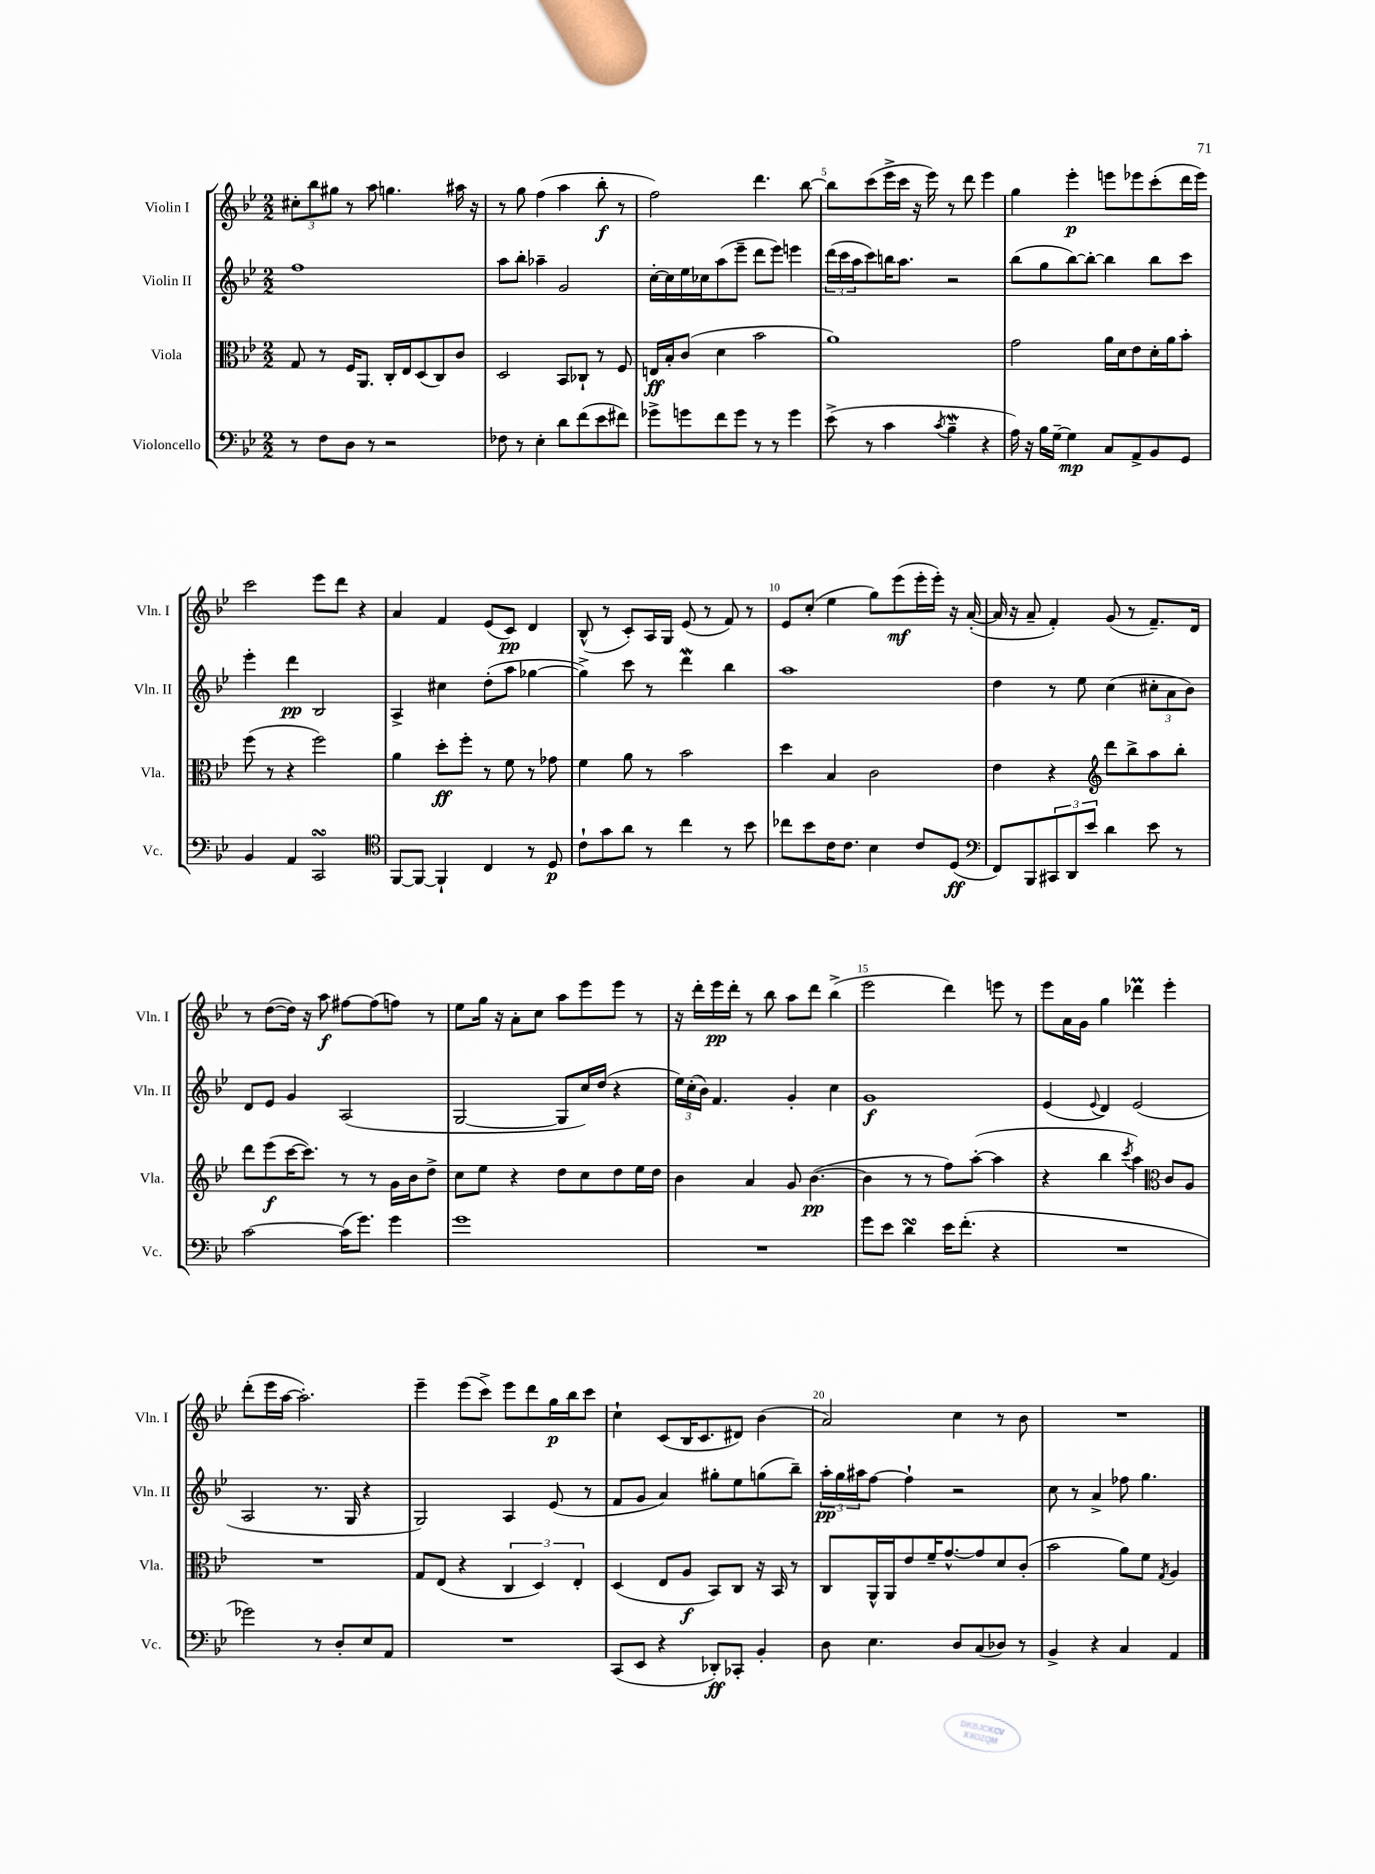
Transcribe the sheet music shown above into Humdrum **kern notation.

**kern	**kern	**kern	**kern
*staff4	*staff3	*staff2	*staff1
*clefF4	*clefC3	*clefG2	*clefG2
*k[b-e-]	*k[b-e-]	*k[b-e-]	*k[b-e-]
*M2/2	*M2/2	*M2/2	*M2/2
8r	8G/	1ff	12cc#'\L
.	.	.	12bb-\
8F\L	8r	.	.
.	.	.	12gg#\J
8D\J	16F/LK	.	8r
.	8.AA/J	.	.
8r	.	.	8aa\
2r	16C'/LL	.	4.gg\
.	16E-/J	.	.
.	(8D/	.	.
.	8C/)	.	.
.	8c/J	.	16aa#\
.	.	.	16r
=	=	=	=
8F-\	2D/	8aa\L	8r
8r	.	8bb-'\J	8gg\
4E-'\	.	4aa-~\	(4ff\
8d\L	8BB-/L	2g/	4aa\
(8f\	8C-`/J	.	.
8e-\	8r	.	8bb-'\
8f#\J)	8F/	.	8r
=	=	=	=
8g-^\L	16E/LL	[16cc'\LL	2ff\)
.	16B-'/J	16cc\]	.
8g\	(8c/J	16ee-\	.
.	.	16cc-\J	.
8f\	4d\	(8aa\	.
8g\J	.	8eee-~\J	.
8r	2b-\	8ddd\L	4.ddd\
8r	.	8eee-\J)	.
4g\	.	4eee\	.
.	.	.	[8bb-\
=	=	=	=
(8e-^\	1a)	(24ddd\LL	8bb-\]L
.	.	24ccc\	.
.	.	24aa\J	.
8r	.	8ccc\)	(8ccc\
4c\	.	16bb\K	16eee-^\L
.	.	8.aa\J	16ccc\JJ
.	.	.	16r
.	.	.	16eee-\)
8qc/	.	.	.
4B-~\	.	2r	8r
.	.	.	8ddd\
4r	.	.	4eee-\
=	=	=	=
16A\)	2g\	(8bb-\L	4gg\
16r	.	.	.
16B-\LL	.	8gg\	.
[16G~\JJ	.	.	.
4G\]	.	[8bb-\)	4eee-'\
.	.	8bb-'\_J	.
8C/L	16a\LL	4bb-\]	8eee\L
.	16d\J	.	.
8AA^/	8e-\	.	8eee-\
8BB-/	16d'\L	8bb-\L	(8ccc'\
.	16a\J	.	.
8GG/J	8b-'\J	8ccc\J	16ddd\L
.	.	.	16eee-\JJ)
=	=	=	=
4BB-/	(8ff\	4eee-'\	2ccc\
.	8r	.	.
4AA/	4r	4ddd\	.
2CC/	2ff\)	2B-/	8eee-\L
.	.	.	8ddd\J
.	.	.	4r
=	=	=	=
*clefC4	*	*	*
[8FF/L	4a\	4A^/	4a/
8FF/_J	.	.	.
4FF`/]	8dd'\L	4cc#\	4f/
.	8ff'\J	.	.
4C/	8r	(8dd'\L	(8e-/L
.	8f\	8aa\J	8c/J)
8r	8r	[4gg-\	4d/
8D/	8g-\	.	.
=	=	=	=
8c`\L	4f\	4gg-^\])	(8B-^^/
8g\	.	.	8r
8a\J	8a\	8ccc\	8c'/L)
8r	8r	8r	16A/L
.	.	.	16G/JJ
4cc\	2b-\	4ddd\	(8e-/
.	.	.	8r
8r	.	4bb-\	8f/)
8b-\	.	.	8r
=	=	=	=
8cc-\L	4dd\	1aa	8e-/L
8b-\	.	.	(8cc'/J
16c\K	4B-/	.	4ee-\
8.c\J	.	.	.
4B-\	2c\	.	8gg\L)
.	.	.	(8eee-\
8c/L	.	.	16eee-'\L
.	.	.	16eee-'\JJ)
(8D/J	.	.	16r
.	.	.	([16a'/
=	=	=	=
*clefF4	*	*	*
8FF/L)	4e-\	4dd\	16a/]
.	.	.	16r
8BBB-/	.	.	8a~/
12CC#/	4r	8r	4f'/)
12DD/	.	.	.
.	.	8ee-\	.
12e-/J	.	.	.
*	*clefG2	*	*
4d\	8ddd\L	(4cc\	(8g/
.	8bb-^\	.	8r
8e-\	8aa\	12cc#'\L	8.f~/L)
.	.	12a\	.
8r	8bb-'\J	.	.
.	.	12b-\J)	.
.	.	.	16d/Jk
=	=	=	=
[2c\	8ddd\L	8d/L	8r
.	(8eee-\	8e-/J	([8dd\L
.	[16ccc\K	4g/	16dd\]Jk)
.	8.ccc\]J)	.	16r
.	.	.	8aa\
(16c\]LK	8r	(2A/	[8ff#\L
8.g\J)	.	.	.
.	8r	.	(8ff#\]
4g\	16g\LL	.	8ff\J)
.	16b-\J	.	.
.	8dd^\J	.	8r
=	=	=	=
1g	8cc\L	[2G/	8ee-\L
.	8ee-\J	.	16gg\Jk
.	.	.	16r
.	4r	.	8a'\L
.	.	.	8cc\J
.	8dd\L	8G/]L	8aa\L
.	8cc\	16cc/L)	8eee-\
.	.	(16dd/JJ	.
.	8dd\	4r	8eee-\J
.	16ee-\L	.	8r
.	16dd\JJ	.	.
=	=	=	=
1r	4b-\	24ee-\LL)	16r
.	.	(24cc'\	.
.	.	.	16ddd'\LL
.	.	24b-\JJ)	.
.	.	4.f/	16eee-\
.	.	.	16ddd'\JJ
.	4a/	.	8r
.	.	.	8bb-\
.	8g/	4g'/	8aa\L
.	([4.b-\	.	8ddd\J
.	.	4cc\	(4bb-^\
=	=	=	=
8g\L	4b-\]	1g	2eee-\
8e-\J	.	.	.
4d\	8r	.	.
.	8r	.	.
16e-\LK	8ff\L)	.	4ddd\)
(8.f'\J	.	.	.
.	([8aa'\J	.	.
4r	4aa\]	.	8eee\
.	.	.	8r
=	=	=	=
1r	4r	(4e-/	8eee-\L
.	.	.	16a\L
.	.	.	16g\JJ
.	.	8qqe-/	.
.	4bb-\	4d/)	4gg\
.	8qccc/	.	.
.	4aa\)	(2e-/	4ddd-\
*	*clefC3	*	*
.	8c/L	.	4eee-'\
.	8A/J	.	.
=	=	=	=
2g-\)	1r	2A/	(8ddd'\L
.	.	.	16eee-\L
.	.	.	[16aa\JJ
.	.	.	2.aa'\])
8r	.	8.r	.
8D'/L	.	.	.
.	.	16G/	.
8E-/	.	4r	.
8AA/J	.	.	.
=	=	=	=
1r	8G/L	2G/)	4eee-~\
.	(8E-/J	.	.
.	4r	.	(8eee-\L
.	.	.	8ccc^\J)
.	6C/	4A/	8eee-\L
.	.	.	8ddd\
.	6D/)	.	.
.	.	(8e-/	16gg\L
.	.	.	16bb-\J
.	6E-'/	.	.
.	.	8r	8ccc\J
=	=	=	=
(8CC/L	(4D/	8f/L	4cc`\
8EE-/J	.	8g/J	.
4r	8E-/L	4a/)	(8c/L
.	8A/J	.	16B-/K
.	.	.	8.c/
8DD-'/L)	8BB-/L)	8gg#'\L	.
8CC-'/J	8C/J	8ee-\	8d#/J)
4BB-'/	16r	(8gg\	(4b-\
.	16BB-/	.	.
.	8r	8bb-~\J)	.
=	=	=	=
8D\	8C/L	24aa'\LL	2a/)
.	.	24gg\	.
.	.	24aa#\J	.
4.E-\	16AA^^/L	[8ff\J	.
.	16AA/J	.	.
.	8e-/	4ff`\]	.
.	16f~/K	.	.
.	[8.g^^/	.	.
8D/L	.	2r	4cc\
(8C/	8g/]	.	.
8D-/J)	8d/	.	8r
8r	(8c'/J	.	8b-\
=	=	=	=
4BB-^/	2b-\	8cc\	1r
.	.	8r	.
4r	.	4a^/	.
4C/	8a\L)	8ff-\	.
.	8f\J	4.gg\	.
.	8qG/	.	.
4AA/	4A/	.	.
==	==	==	==
*-	*-	*-	*-
